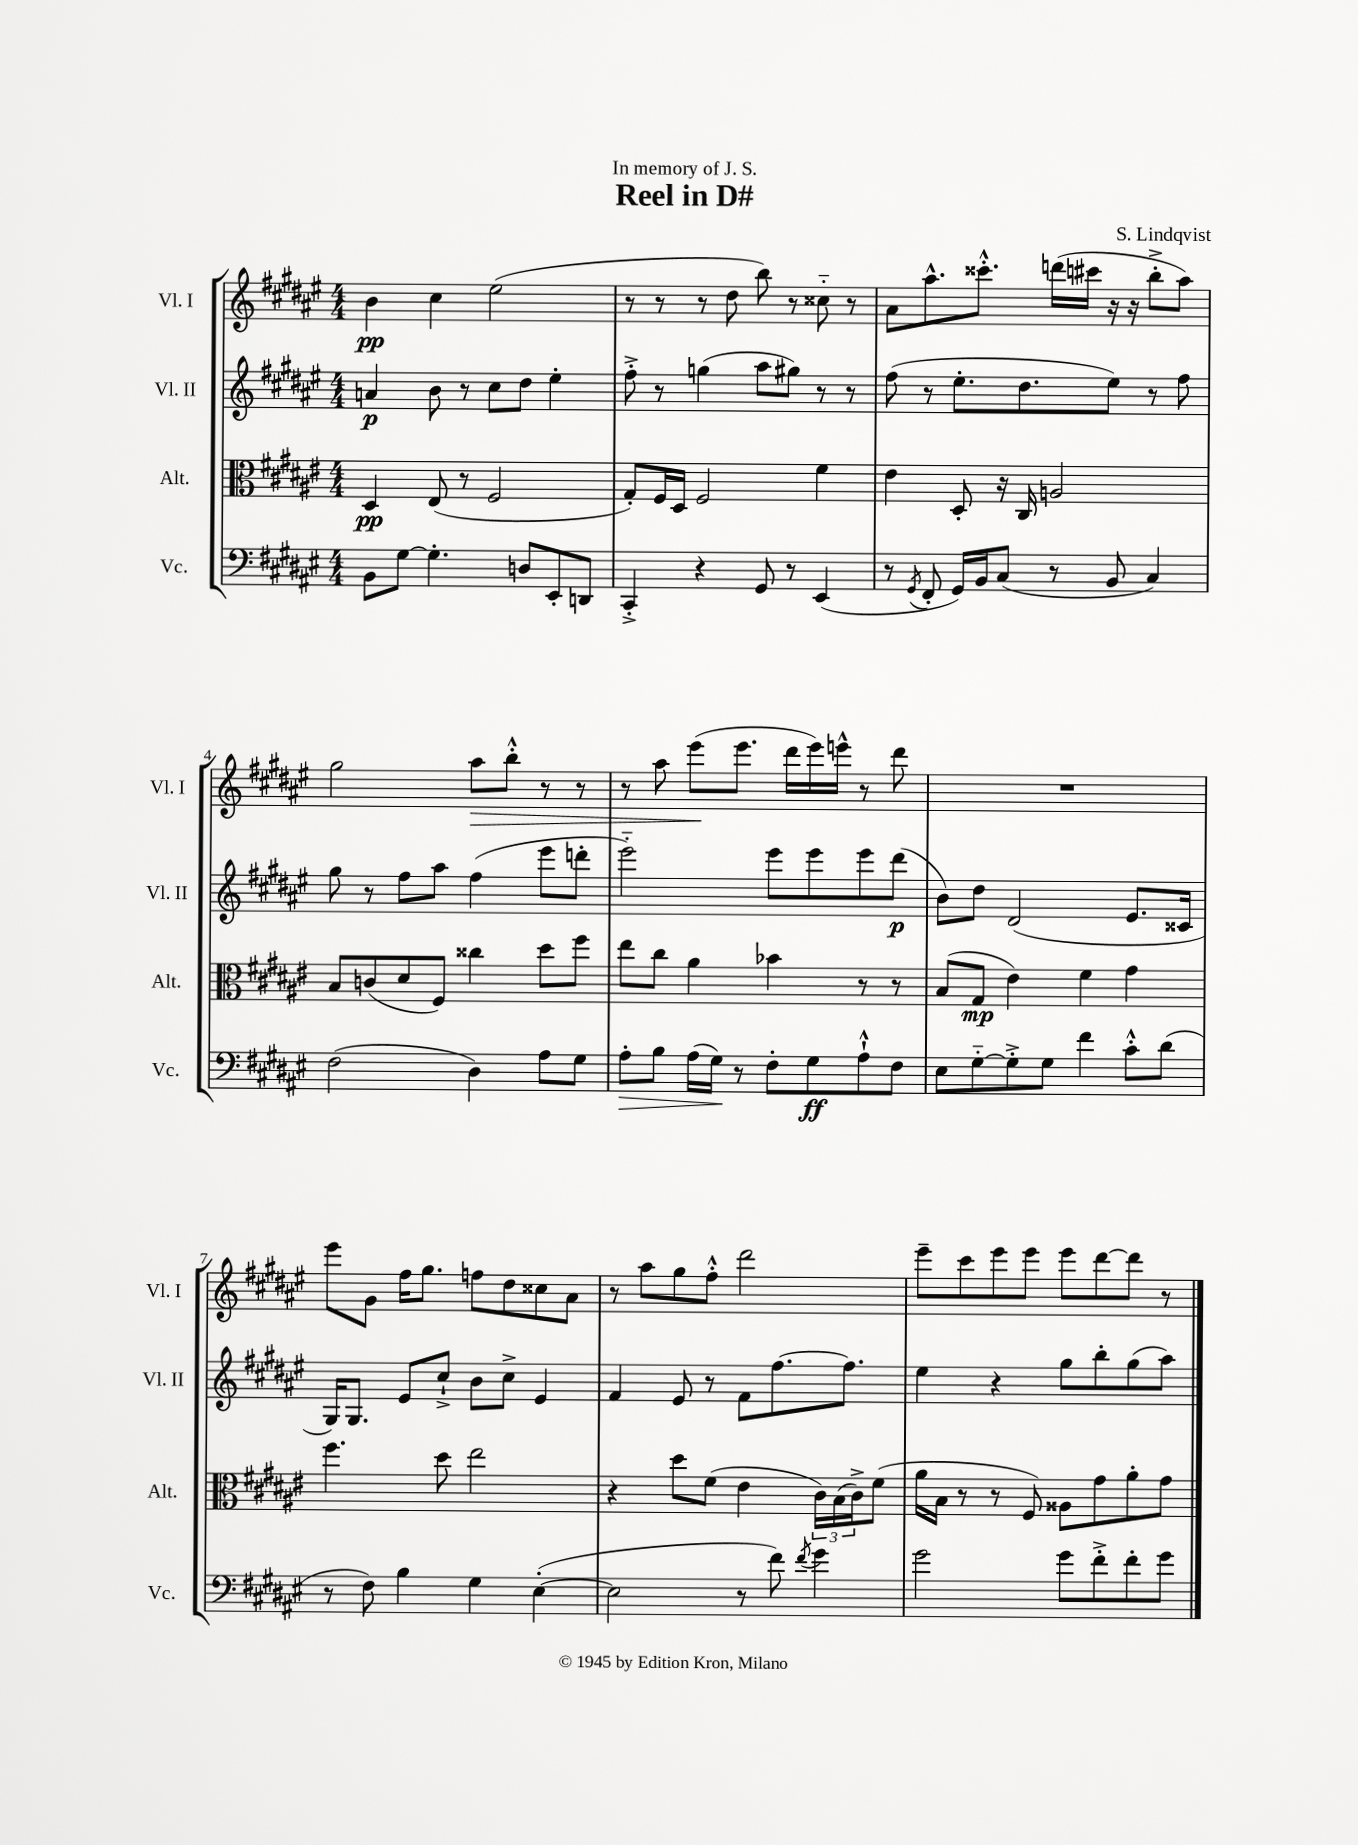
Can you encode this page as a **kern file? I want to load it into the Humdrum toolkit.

**kern	**kern	**kern	**kern
*staff4	*staff3	*staff2	*staff1
*clefF4	*clefC3	*clefG2	*clefG2
*k[f#c#g#d#a#e#]	*k[f#c#g#d#a#e#]	*k[f#c#g#d#a#e#]	*k[f#c#g#d#a#e#]
*M4/4	*M4/4	*M4/4	*M4/4
8BB\L	4D#/	4a/	4b\
[8G#\J	.	.	.
4.G#'\]	(8E#/	8b\	4cc#\
.	8r	8r	.
.	2F#/	8cc#\L	(2ee#\
8D/L	.	8dd#\J	.
8EE#'/	.	4ee#'\	.
8DD/J	.	.	.
=	=	=	=
4CC#'^/	8G#'/L)	8ff#'^\	8r
.	16F#/L	8r	8r
.	16D#/JJ	.	.
4r	2F#/	(4gg\	8r
.	.	.	8dd#\
8GG#/	.	8aa#\L	8bb\)
8r	.	8gg#\J)	8r
(4EE#/	4f#\	8r	8cc##'~\
.	.	8r	8r
=	=	=	=
8r	4e#\	(8ff#\	8a#\L
8qGG#/	.	.	.
8FF#'/	.	8r	8.aa#^^\
16GG#/LL)	8D#'/	8.ee#'\L	.
16BB/J	.	.	8.ccc##'^^\J
(8C#/J	16r	.	.
.	16C#/	8.dd#\	.
8r	2A/	.	(16ddd\LL
.	.	.	16ccc#\JJ
8BB/	.	8ee#\J)	16r
.	.	.	16r
4C#/)	.	8r	8bb'^\L
.	.	8ff#\	8aa#\J)
=	=	=	=
(2F#\	8B/L	8gg#\	2gg#\
.	(8c/	8r	.
.	8d#/	8ff#\L	.
.	8F#/J)	8aa#\J	.
4D#\)	4cc##\	(4ff#\	8aa#\L
.	.	.	8bb'^^\J
8A#\L	8dd#\L	8eee#\L	8r
8G#\J	8ff#\J	8ddd'\J	8r
=	=	=	=
8A#'\L	8ee#\L	2eee#'~\)	8r
8B\J	8cc#\J	.	8aa#\
(16A#\LL	4a#\	.	(8eee#\L
16G#\JJ)	.	.	.
8r	.	.	8.eee#\J
8F#'\L	4b-\	8eee#\L	.
.	.	.	16ddd#\LL
8G#\	.	8eee#\	16eee#\)
.	.	.	16eee^^\JJ
8A#`^^\	8r	8eee#\	8r
8F#\J	8r	(8ddd#\J	8ddd#\
=	=	=	=
8E#\L	(8B/L	8b\L)	1r
[8G#'~\	8G#/J	8dd#\J	.
8G#'^\]	4e#\)	(2d#/	.
8G#\J	.	.	.
4f#\	4f#\	.	.
8c#'^^\L	4g#\	8.e#/L	.
(8d#\J	.	.	.
.	.	16c##/Jk	.
=	=	=	=
8r	4.ff#\	16G#/LK)	8eee#\L
.	.	8.G#/J	.
8F#\)	.	.	8g#\J
4B\	.	8e#/L	16ff#\LK
.	.	.	8.gg#\J
.	8dd#\	8cc#`^/J	.
4G#\	2ee#\	8b\L	8ff\L
.	.	8cc#^\J	8dd#\
([4E#'\	.	4e#/	8cc##\
.	.	.	8a#\J
=	=	=	=
2E#\]	4r	4f#/	8r
.	.	.	8aa#\L
.	8dd#\L	8e#/	8gg#\
.	(8f#\J	8r	8ff#'^^\J
8r	4e#\	8f#\L	2ddd#\
8f#\)	.	[8.ff#\	.
8qf#/	.	.	.
4g#\	24c#\LL)	.	.
.	(24B\	.	.
.	.	8.ff#\]J	.
.	24c#^\J)	.	.
.	(8f#\J	.	.
=	=	=	=
2g#\	16a#\LL	4ee#\	8eee#~\L
.	16B\JJ	.	.
.	8r	.	8ccc#\
.	8r	4r	8eee#\
.	8F#/)	.	8eee#\J
8g#\L	8A##\L	8gg#\L	8eee#\L
8f#'^\	8g#\	8bb'\	[8ddd#\
8f#'\	8a#'\	(8gg#\	8ddd#\]J
8g#\J	8g#\J	8aa#\J)	8r
==	==	==	==
*-	*-	*-	*-
